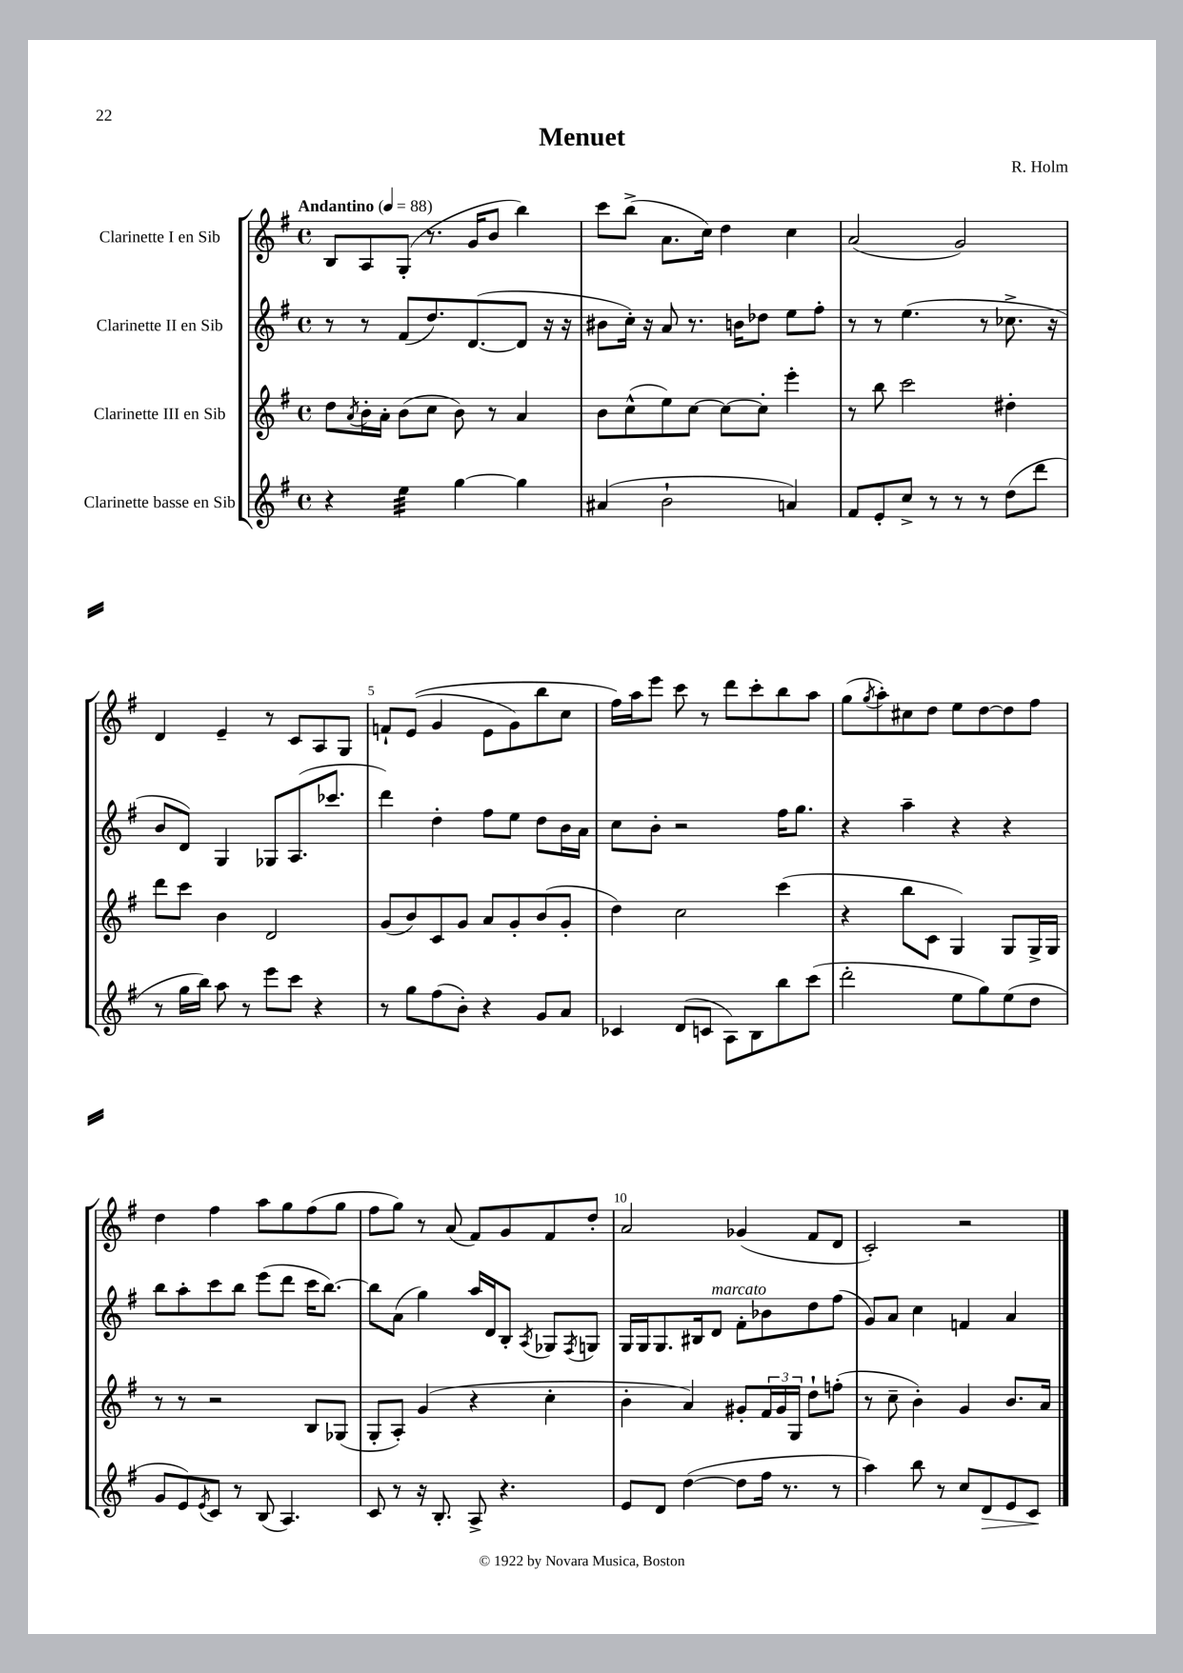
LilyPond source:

\header { title = "Menuet" composer = "R. Holm" }
<<
\new StaffGroup <<
\new Staff = "s0" \with { instrumentName = "Clarinette I en Sib" } {
    \clef treble \key g \major \defaultTimeSignature \time 4/4 \tempo "Andantino" 4 = 88
    b8 a8 g8-.( r8. g'16 b'8 b''4) |
    c'''8 b''8->( a'8. c''16) d''4 c''4 |
    a'2( g'2) |
    d'4 e'4-- r8 c'8 a8 g8 |
    f'8-! e'8(\( g'4 e'8 g'8) b''8 c''8 |
    fis''16\) a''16 e'''8 c'''8 r8 d'''8 c'''8-. b''8 a''8 |
    g''8( \acciaccatura { g''8 } a''8-.) cis''8 d''8 e''8 d''8~ d''8 fis''8 |
    d''4 fis''4 a''8 g''8 fis''8( g''8 |
    fis''8 g''8) r8 a'8( fis'8) g'8 fis'8 d''8-. |
    a'2 ges'4( fis'8 d'8 |
    c'2-.) r2 \bar "|." |
}
\new Staff = "s1" \with { instrumentName = "Clarinette II en Sib" } {
    \clef treble \key g \major \defaultTimeSignature \time 4/4
    r8 r8 fis'8( d''8.) d'8.~( d'8 r16 r16 |
    bis'8 c''16-.) r16 a'8 r8. b'16 des''8 e''8 fis''8-. |
    r8 r8 e''4.( r8 ces''8.-> r16 |
    b'8 d'8) g4 ges8 a8.( ces'''8. |
    d'''4) d''4-. fis''8 e''8 d''8 b'16 a'16 |
    c''8 b'8-. r2 fis''16 g''8. |
    r4 a''4-- r4 r4 |
    b''8 a''8-. c'''8 b''8 e'''8( d'''8 c'''16 b''8.~) |
    b''8 a'8( g''4) a''16 d'16 b8-. \acciaccatura { a8 } ges8 \acciaccatura { fis8 } g8 |
    g16 g16 g8. bis16 d'8^\markup { \italic "marcato" } fis'8-. bes'8 d''8 fis''8( |
    g'8) a'8 c''4 f'4 a'4 \bar "|." |
}
\new Staff = "s2" \with { instrumentName = "Clarinette III en Sib" } {
    \clef treble \key g \major \defaultTimeSignature \time 4/4
    d''8 \acciaccatura { a'8 } b'16-. a'16-. b'8( c''8 b'8) r8 a'4 |
    b'8 c''8-^( e''8) c''8~ c''8~ c''8-. e'''4-. |
    r8 b''8 c'''2 dis''4-. |
    d'''8 c'''8 b'4 d'2 |
    g'8( b'8) c'8 g'8 a'8 g'8-. b'8( g'8-. |
    d''4) c''2 c'''4( |
    r4 b''8 c'8 g4) g8 g16-> g16 |
    r8 r8 r2 b8 ges8( |
    g8-. a8-.) g'4( r4 c''4-. |
    b'4-. a'4) gis'8-. \tuplet 3/2 { fis'16 gis'16 g16 } d''8-! f''8-.( |
    r8 c''8-- b'4-.) g'4 b'8. a'16 \bar "|." |
}
\new Staff = "s3" \with { instrumentName = "Clarinette basse en Sib" } {
    \clef treble \key g \major \defaultTimeSignature \time 4/4
    r4 e''4:32 g''4~ g''4 |
    ais'4( b'2-! a'4) |
    fis'8 e'8-. c''8-> r8 r8 r8 d''8( d'''8 |
    r8 g''16 b''16) a''8 r8 e'''8 c'''8 r4 |
    r8 g''8 fis''8( b'8-.) r4 g'8 a'8 |
    ces'4 d'8( c'8 a8) b8 b''8 c'''8( |
    d'''2-. e''8 g''8) e''8( d''8 |
    g'8 e'8) \acciaccatura { e'8 } c'8 r8 b8( a4.) |
    c'8 r8 r16 b8.-. a8-> r4. |
    e'8 d'8 d''4~( d''8 fis''16 r8. r8 |
    a''4) b''8 r8 c''8 d'8\> e'8 c'8\! \bar "|." |
}
>>
>>
\layout { \context { \Score \override BarNumber.break-visibility = ##(#f #t #t) barNumberVisibility = #(every-nth-bar-number-visible 5) } }
